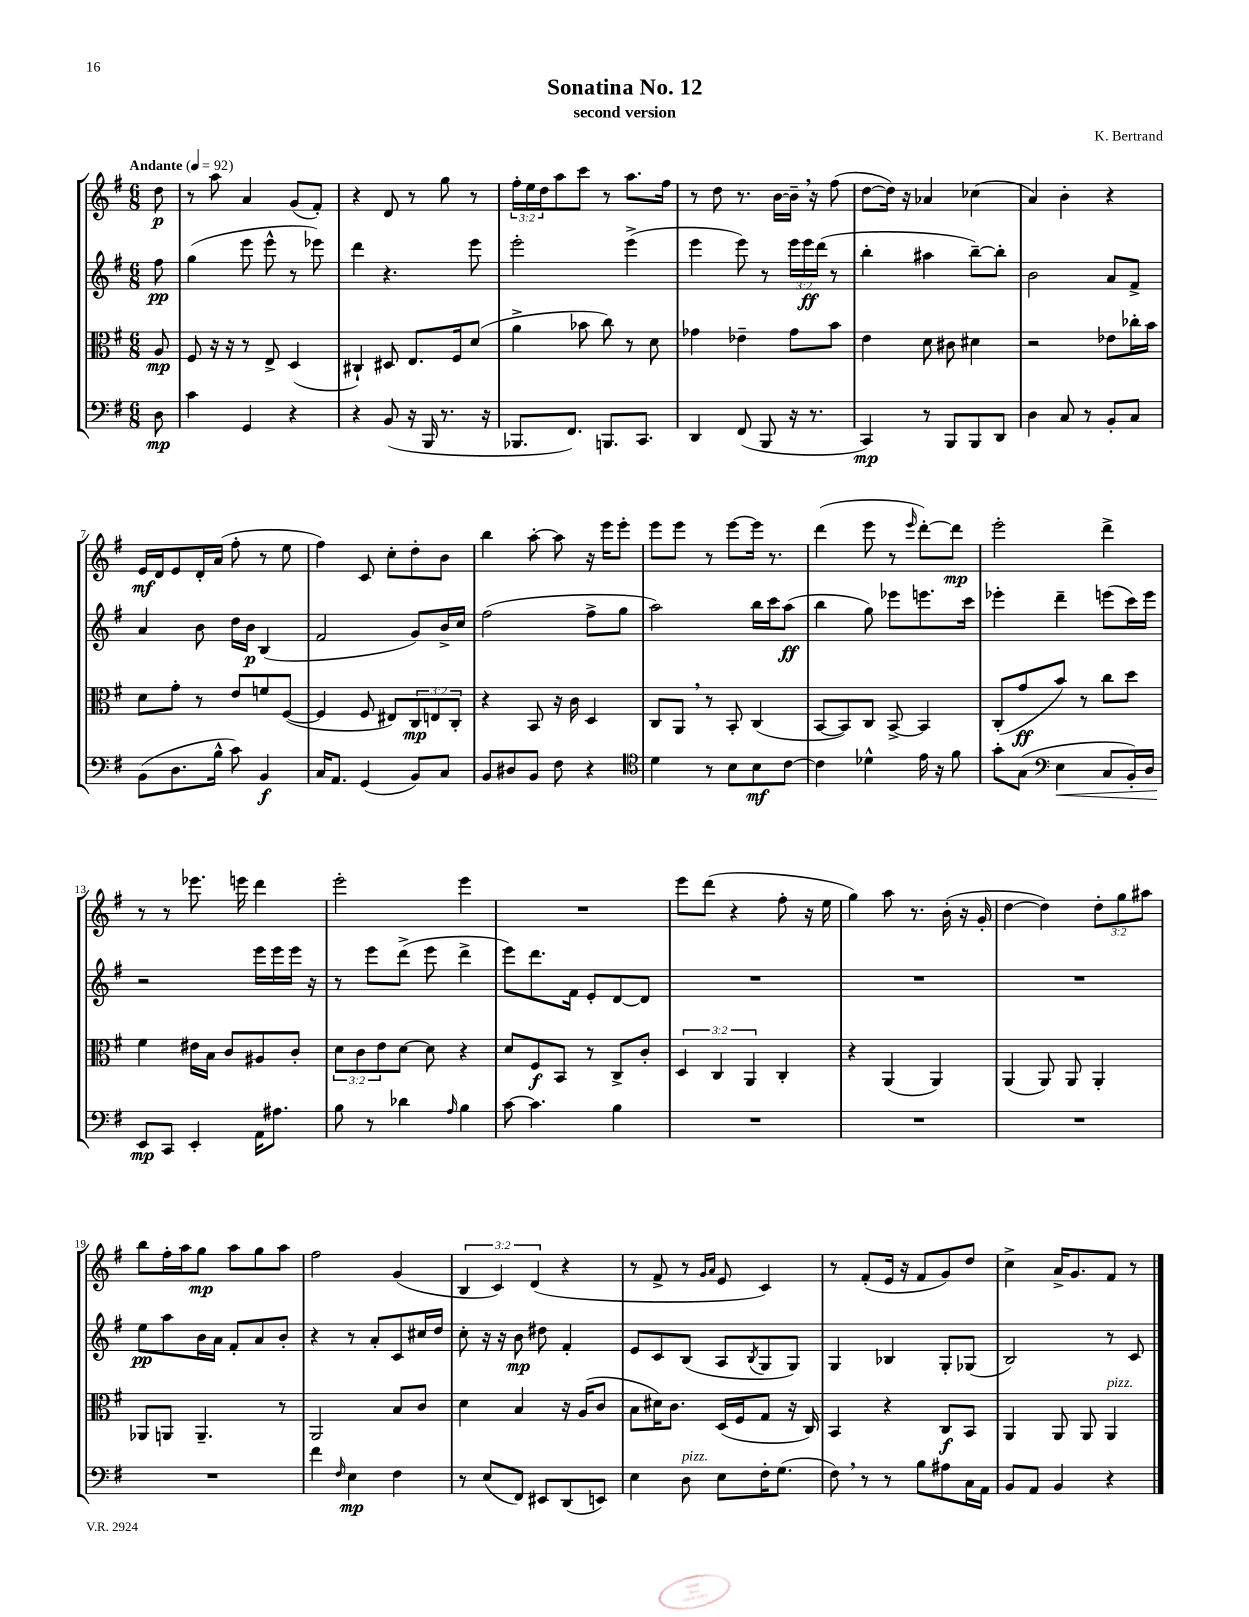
\header { title = "Sonatina No. 12" composer = "K. Bertrand" subtitle = "second version" }
<<
\new StaffGroup <<
\new Staff = "s0" {
    \clef treble \key g \major \numericTimeSignature \time 6/8 \override Staff.TupletNumber.text = #tuplet-number::calc-fraction-text \partial 8 \tempo "Andante" 4 = 92
    d''8\p |
    r8 a''8 a'4 g'8( fis'8-.) |
    r4 d'8 r8 g''8 r8 |
    \tuplet 3/2 { fis''16-. e''16 d''16 } a''8 c'''8 r8 a''8. fis''16 |
    r8 d''8 r8. b'16~ b'16-- \breathe r16 fis''8( |
    d''8~ d''16) r16 aes'4 ces''4( |
    a'4) b'4-. r4 |
    e'16\mf d'16 e'8 d'16-. a'16( fis''8-. r8 e''8 |
    fis''4) c'8 c''8-. d''8-. b'8 |
    b''4 a''8~-. a''8 r16 e'''16 e'''8-. |
    e'''8 e'''8 r8 e'''8~ e'''16 r8. |
    d'''4( e'''8 r8 \grace { e'''16 } d'''8~-.) d'''8\mp |
    e'''2-. d'''4-> |
    r8 r8 ees'''8. e'''16 d'''4 |
    e'''2-. e'''4 |
    R2. |
    e'''8 d'''8( r4 fis''8-. r16 e''16 |
    g''4) a''8 r8. b'16-.( r16 g'16-. |
    d''4~ d''4) \tuplet 3/2 { d''8-. g''8 ais''8 } |
    b''8 fis''16-. a''16 g''8\mp a''8 g''8 a''8 |
    fis''2 g'4( |
    \tuplet 3/2 { b4 c'4) d'4( } r4 |
    r8 fis'8-> r8 \grace { g'16 a'16 } e'8 c'4) |
    r8 fis'8-.( e'16 r16 fis'8 g'8) d''8 |
    c''4-> a'16-> g'8. fis'8 r8 \bar "|." |
}
\new Staff = "s1" {
    \clef treble \key g \major \numericTimeSignature \time 6/8 \override Staff.TupletNumber.text = #tuplet-number::calc-fraction-text \partial 8
    fis''8\pp |
    g''4( e'''8 e'''8-^ r8 ees'''8) |
    d'''4 r4. e'''8 |
    e'''2-. e'''4->( |
    e'''4 e'''8) r8 \tuplet 3/2 { e'''16 e'''16\ff d'''16( } r8 |
    b''4-. ais''4 b''8~--) b''8-. |
    b'2 a'8 fis'8-> |
    a'4 b'8 d''16 b'16\p b4( |
    fis'2 g'8) b'16-> c''16 |
    fis''2( fis''8-> g''8 |
    a''2) b''16 c'''16 a''8\ff( |
    b''4 g''8) ees'''8 e'''8. c'''16 |
    ees'''4-. d'''4-- e'''8( c'''16) e'''16 |
    r2 e'''16 e'''16 e'''16 r16 |
    r8 e'''8 d'''8->( e'''8 d'''4-> |
    e'''8) d'''8. fis'16 e'8-. d'8~ d'8 |
    R2. |
    R2. |
    R2. |
    e''8\pp a''8 b'16 a'16 fis'8-. a'8 b'8-. |
    r4 r8 a'8-. c'8 cis''16 d''16 |
    c''8-. r16 r16 b'8\mp dis''8 fis'4-. |
    e'8 c'8 b8( a8 \acciaccatura { b8 } g8 g8) |
    g4 bes4 g8-. ges8( |
    b2) r8 c'8 \bar "|." |
}
\new Staff = "s2" {
    \clef alto \key g \major \numericTimeSignature \time 6/8 \override Staff.TupletNumber.text = #tuplet-number::calc-fraction-text \partial 8
    a8\mp |
    fis8 r16 r16 r8 e8-> d4( |
    cis4-!) dis8 e8. fis16 d'8( |
    a'4-> bes'8 c''8) r8 d'8 |
    ges'4 ees'4-- ges'8 b'8 |
    e'4 d'8 cis'8 dis'4 |
    r2 ees'8 ces''16-. b'16 |
    d'8 g'8-. r8 e'8 f'8 fis8~( |
    fis4 fis8 eis8) \tuplet 3/2 { c8\mp e8 c8-. } |
    r4 b,8 r16 c'16 d4 |
    c8 a,8 \breathe r8 b,8-. c4( |
    b,8~ b,8) c8 b,8~-> b,4 |
    c8-.( g'8\ff b'8) r8 c''8 d''8 |
    fis'4 eis'16 b16 c'8 ais8 c'8-. |
    \tuplet 3/2 { d'8 c'8 e'8 } d'8~ d'8 r4 |
    d'8 fis8\f b,8 r8 c8-> c'8-. |
    \tuplet 3/2 { d4 c4 a,4 } c4-. |
    r4 a,4( a,4) |
    a,4( a,8) a,8 a,4-. |
    aes,8 a,8 a,4.-- r8 |
    a,2 b8 c'8 |
    d'4 b4 r16 a16( c'8 |
    b8 dis'16) c'8. d16( fis16 g8 r16 c16) |
    b,4 r4 c8\f b,8 |
    a,4 a,8 a,8 a,4^\markup { \italic "pizz." } \bar "|." |
}
\new Staff = "s3" {
    \clef bass \key g \major \numericTimeSignature \time 6/8 \partial 8
    d8\mp |
    c'4 g,4 r4 |
    r4 b,8( r16 b,,16 r8. r16 |
    bes,,8. fis,8.) b,,8. c,8. |
    d,4 fis,8( b,,8 r16 r8. |
    c,4\mp) r8 b,,8 b,,8 d,8 |
    d4 c8 r8 b,8-. c8 |
    b,8( d8. b16-^ c'8) b,4\f |
    c16 a,8. g,4( b,8) c8 |
    b,8 dis8 b,8 fis8 r4 |
    \clef tenor d'4 r8 b8 b8\mf c'8~ |
    c'4 des'4-^ e'16 r16 fis'8 |
    g'8-. g8( \clef bass e4\< c8 b,16-.) d16 |
    e,8\mp\! c,8 e,4-. a,16 ais8. |
    b8 r8 des'4 \grace { a16 } b4 |
    c'8~ c'4. b4 |
    R2. |
    R2. |
    R2. |
    R2. |
    fis'4 \grace { fis16 } e4\mp fis4 |
    r8 e8( fis,8) eis,8 d,8( e,8) |
    e4 d8^\markup { \italic "pizz." } e8 fis16-. g8.( |
    fis8) \breathe r8 r8 b8 ais8 c16 a,16 |
    b,8 a,8 b,4 r4 \bar "|." |
}
>>
>>
